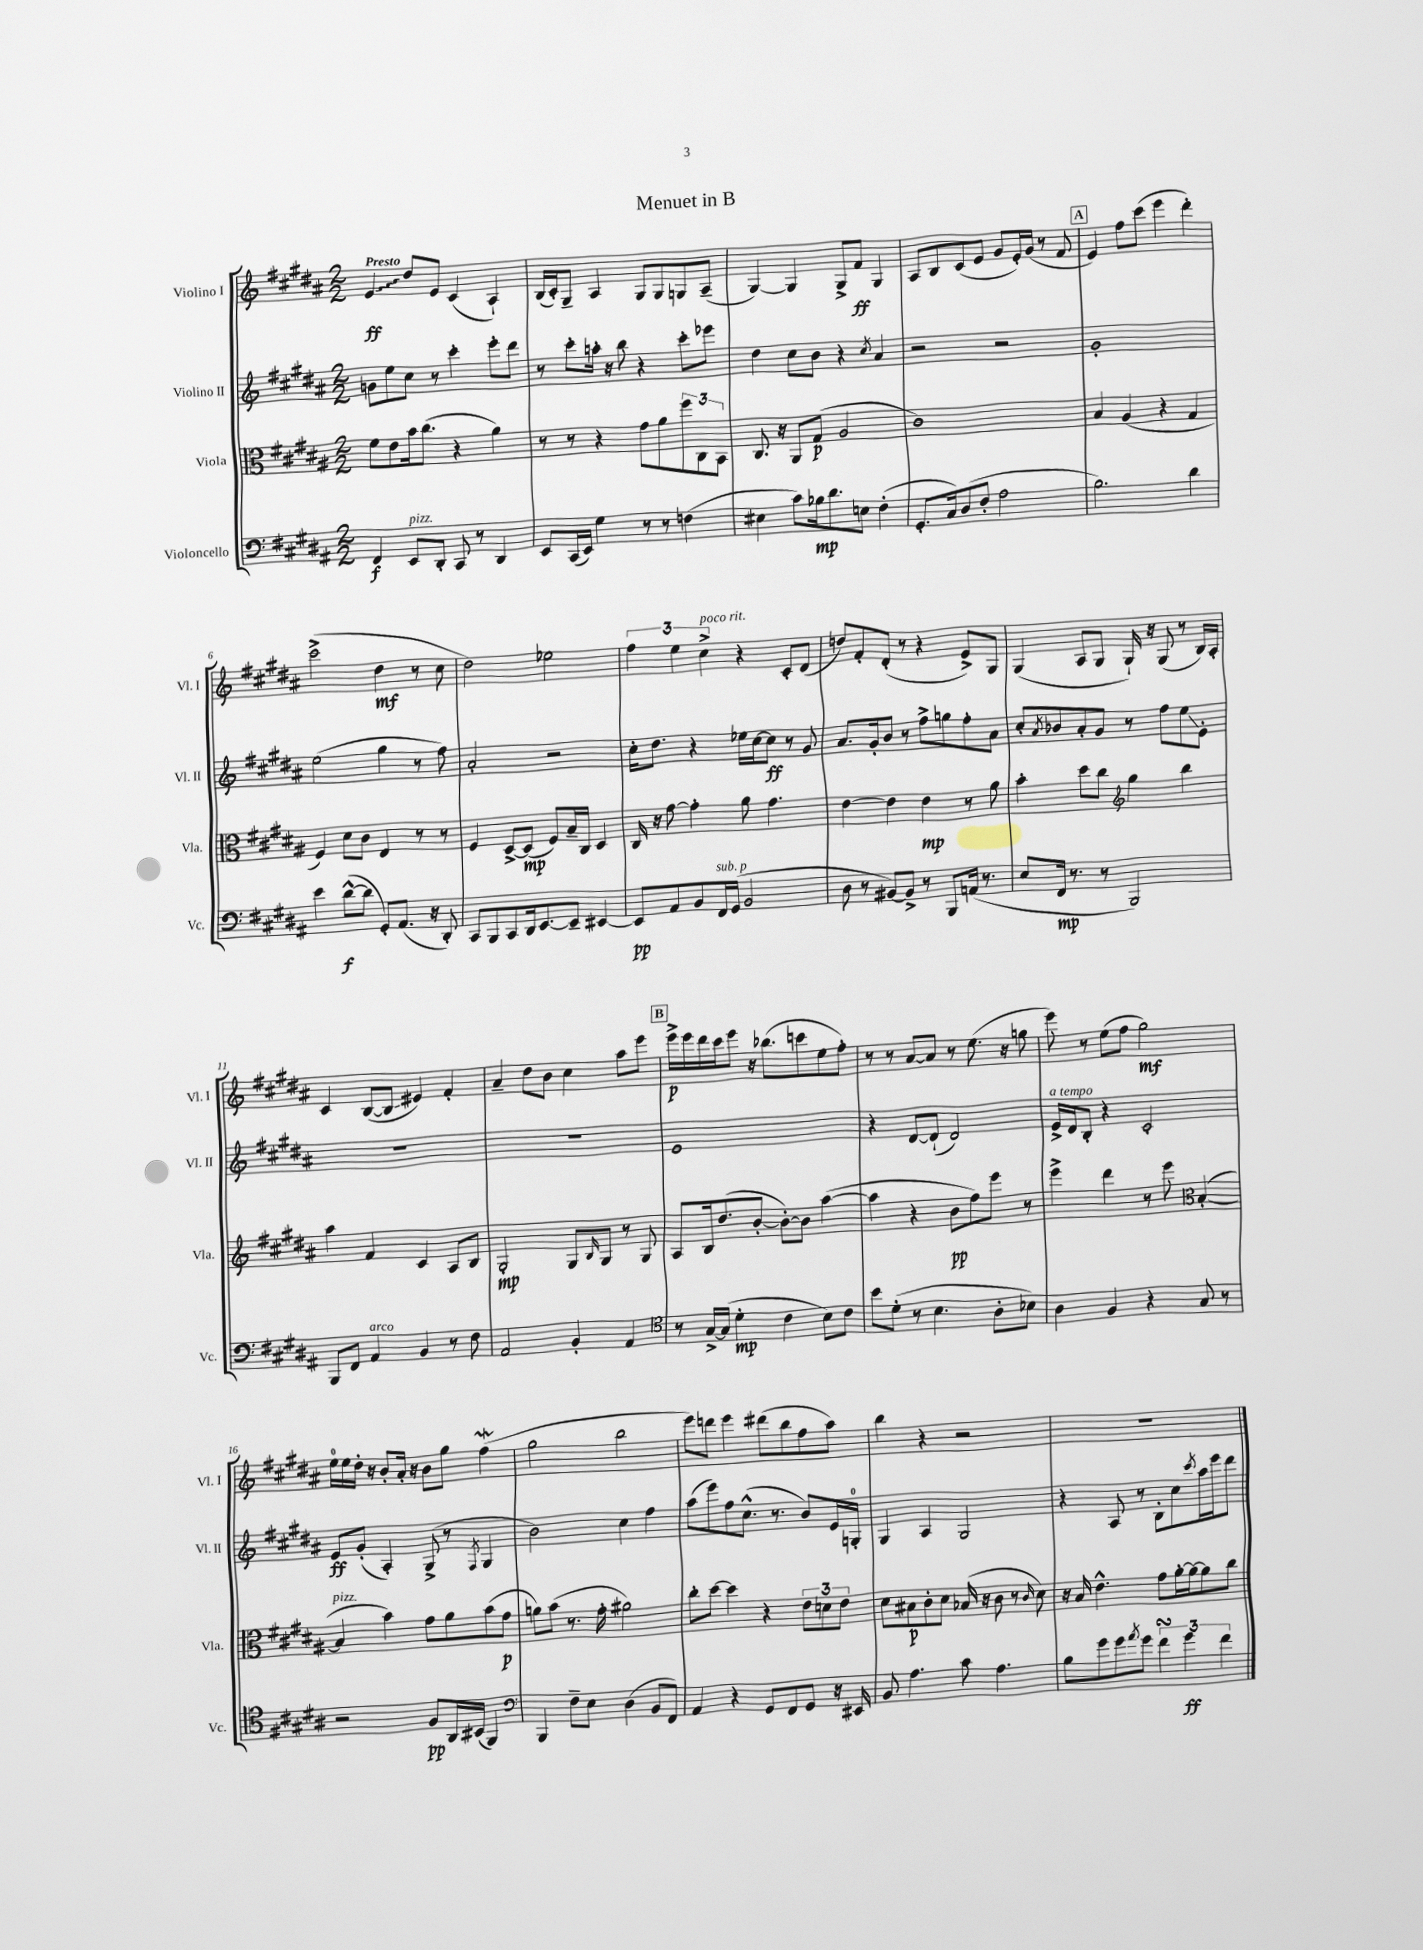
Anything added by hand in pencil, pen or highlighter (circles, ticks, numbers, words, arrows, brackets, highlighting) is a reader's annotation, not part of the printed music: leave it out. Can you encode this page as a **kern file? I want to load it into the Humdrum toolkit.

**kern	**kern	**kern	**kern
*staff4	*staff3	*staff2	*staff1
*clefF4	*clefC3	*clefG2	*clefG2
*k[f#c#g#d#a#]	*k[f#c#g#d#a#]	*k[f#c#g#d#a#]	*k[f#c#g#d#a#]
*M2/2	*M2/2	*M2/2	*M2/2
4FF#	8f#	8g	4e
.	8e	8ee	.
8EE	16b	8cc#	8dd#
.	(8.cc#	.	.
8DD#'	.	8r	8e
8CC#	4r	4ccc#'	(4c#
8r	.	.	.
4DD#	4a#)	8eee'	4A#`)
.	.	8ddd#	.
=	=	=	=
8EE	8r	8r	(16B
.	.	.	16c#')
(16CC#	8r	8ccc#'	8G#~
16EE)	.	.	.
4G#	4r	16aa'	4A#
.	.	16r	.
.	.	8bb	.
8r	8g#	4r	8G#
8r	8a#	.	8G#
(4F	12ff#	8ccc#'	8G
.	12C#	.	.
.	.	8eee-	(8A#~
.	12BB	.	.
=	=	=	=
4E#	8.C#	4dd#	[4G#)
.	16r	.	.
8c#)	8AA#	8cc#	4G#]
16B-	(8G#	8b	.
8.d#	.	.	.
.	2A#	4r	8G#^
8E	.	.	8f#
.	.	8qcc#	.
(4F#'	.	4a#	4G#
=	=	=	=
8.GG#'	1c#)	2r	8A#
.	.	.	8B
16C#)	.	.	.
(8D#	.	.	(8c#
8F#'	.	.	8e
2A#	.	2r	8g#
.	.	.	16e')
.	.	.	(16g#
.	.	.	8r
.	.	.	8f#
=	=	=	=
2.B)	4B	1g#'	4e)
.	(4A#	.	8ff#
.	.	.	(8ccc#
.	4r	.	4eee
4d#	4G#	.	4ddd#')
=	=	=	=
4e	4F#)	(2ee	(2ccc#^
([8d#^^	8d#	.	.
8d#]	8c#	.	.
8GG#')	4E	4gg#	4dd#
(8.AA#	.	.	.
.	8r	8r	8r
16r	.	.	.
8DD#')	8r	8ff#)	8cc#
=	=	=	=
8CC#	4F#	2a#'	2dd#)
8BBB	.	.	.
8CC#	[8D#^	.	.
16DD#	(8D#]	.	.
[8.EE	.	.	.
.	8F#)	2r	2ee-
8EE~]	16B~	.	.
.	16C#	.	.
[4EE#	4D#	.	.
=	=	=	=
8EE#]	16C#	16cc#'	6ff#
.	16r	8.dd#	.
8AA#	[8g#	.	.
.	.	.	6ee
8BB	4g#']	4r	.
.	.	.	6cc#^
16FF#	.	.	.
(16GG#	.	.	.
2BB	8a#	16ee-	4r
.	.	[16cc#	.
.	4.g#	8cc#]	.
.	.	8r	8c#'
.	.	8g#	(8d#
=	=	=	=
8D#	[4e	8.a#	8dd)
8r	.	.	8f#'
.	.	16g#'	.
[8BB#)	4e]	8b	(8d#'
8BB#^]	.	8r	8r
8r	4e	8ff#^	4r
8BBB	.	8gg	.
(16AA	8r	8ff#'	8e^)
8.r	.	.	.
.	8a#	8a#	8G#
=	=	=	=
8E	4b'	8cc#'	(4G#
.	.	8qa#	.
16FF#	.	8b-	.
8.r	.	.	.
.	8dd#	8a#'	8A#
8r	8cc#	8g#	8G#
*	*clefG2	*	*
2BBB)	4gg#	8r	16G#`)
.	.	.	16r
.	.	8ff#	(8G#
.	4bb	8ee	8r
.	.	8e'	16B)
.	.	.	16A#'
=	=	=	=
8BBB	4aa#	1r	4c#
8FF#	.	.	.
4AA#	4f#	.	([8B
.	.	.	8B]
4BB	4c#	.	4e#)
8r	8A#	.	4f#'
8F#	8B	.	.
=	=	=	=
2AA#	2G#'	1r	4a#~
.	.	.	8dd#
.	.	.	8b
4BB'	8G#	.	4cc#
.	16qqB	.	.
.	8G#	.	.
4AA#	8r	.	8aa#
.	8G#	.	8eee
=	=	=	=
*clefC4	*	*	*
8r	8A#	1e	16eee^
.	.	.	16eee
[16G#^	16B	.	16ddd#
(16G#]	(8.dd#	.	16ccc#
4d#'	.	.	8eee
.	[8b'	.	16r
.	.	.	(8.bb-
4c#	8b'_)	.	.
.	8b]	.	8ccc
8B)	([4aa#	.	8ee
8c#	.	.	8ff#')
=	=	=	=
8b	4aa#]	4r	8r
(8d#'	.	.	8r
8r	4r	[8d#	[8a#
4.B	.	(8d#`]	8a#]
.	8b	2d#)	8r
.	8ff#)	.	(8.ee
8A#'	8eee	.	.
.	.	.	16r
8B-)	8r	.	8gg
=	=	=	=
4A#	4eee^	16e^	8eee)
.	.	16d#	.
.	.	8B'	8r
4F#	4ddd#	4r	(8ee
.	.	.	8ff#
4r	8r	2c#'	2gg#)
.	8eee	.	.
*	*clefC3	*	*
8G#	([4B'	.	.
8r	.	.	.
=	=	=	=
2r	4B]	8e	16ee
.	.	.	16ee
.	.	(8g#'	16dd#'
.	.	.	16r
.	4b)	4A#')	8b'
.	.	.	16a#'
.	.	.	16r
8F#	8g#	(8G#^	8b
16AA#	8a#	8r	8gg#
(16BB#	.	.	.
.	.	8qF#	.
4FF#)	(8b	4G#	(4ff#
.	8g#	.	.
=	=	=	=
*clefF4	*	*	*
4BBB	8a)	2b)	2gg#
.	(8b	.	.
8F#~	8.r	.	.
8E	.	.	.
.	16g#'	.	.
(4D#	2a#)	4cc#	2bb
8BB	.	4ff#	.
8FF#)	.	.	.
=	=	=	=
4AA#	8cc#'	(8aa#	8eee)
.	[8dd#	8eee)	8ddd
4r	4dd#]	8ff#	4eee
.	.	(8.cc#^^	.
8GG#	4r	.	(8ddd#
.	.	8.r	.
8FF#	.	.	8bb
8GG#	12e	8b)	8ff#
.	12d	.	.
16r	.	16e	8aa#)
.	12e	.	.
16EE#	.	16G'	.
=	=	=	=
8BB	8d#	4G#	4bb
4.A#	8B#	.	.
.	8c#'	4A#	4r
.	8d#	.	.
8c#	(16B-	2G#	2r
.	16r	.	.
4.A#	8c#	.	.
.	8r	.	.
.	16qqc#	.	.
.	8d#)	.	.
=	=	=	=
8B	16r	4r	1r
.	16B	.	.
8g#	4.e^^	.	.
8g#	.	8A#	.
8qa#	.	.	.
8g#	.	8r	.
6f#	8g#	8B'	.
.	[16a#'	8cc#	.
6g#	.	.	.
.	16a#_	.	.
.	.	8qccc#	.
.	8a#]	16aa#	.
.	.	16eee	.
6f#	.	.	.
.	8cc#	8ddd#	.
==	==	==	==
*-	*-	*-	*-
